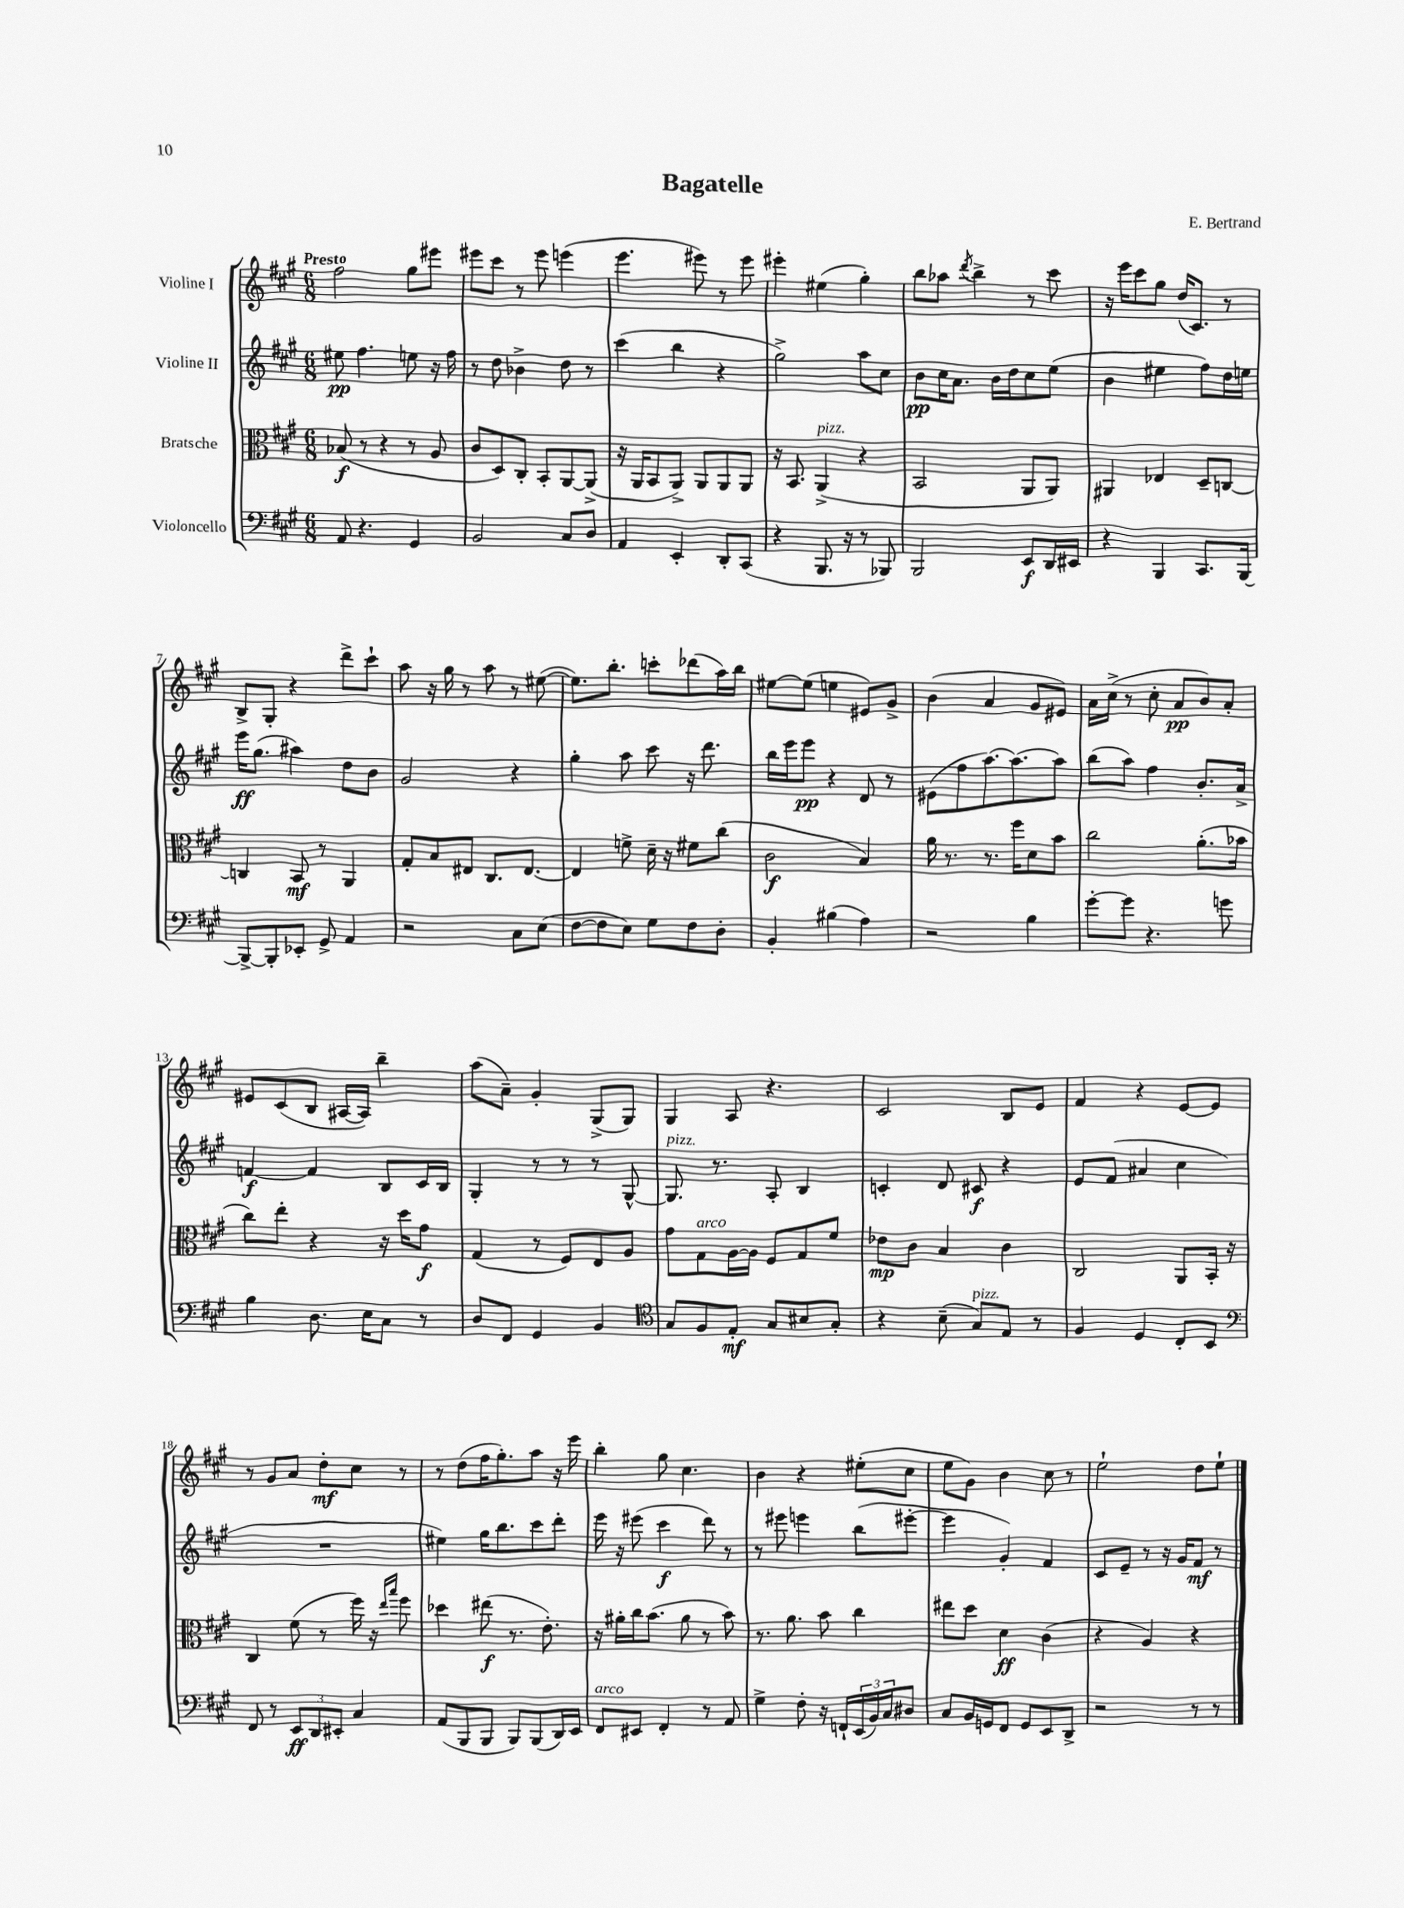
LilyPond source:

\header { title = "Bagatelle" composer = "E. Bertrand" }
<<
\new StaffGroup <<
\new Staff = "s0" \with { instrumentName = "Violine I" } {
    \clef treble \key a \major \numericTimeSignature \time 6/8 \tempo "Presto"
    fis''2 gis''8 eis'''8 |
    eis'''8 cis'''8 r8 eis'''8 e'''4( |
    e'''4. eis'''8) r8 eis'''8 |
    eis'''4-. eis''4( gis''4-.) |
    b''8 aes''8 \acciaccatura { d'''8 } b''4-> r8 cis'''8 |
    r16 e'''16 cis'''8 gis''8 d''16( cis'8.) r8 |
    b8-> gis8-. r4 d'''8-> cis'''8-! |
    a''8 r16 gis''16 r8 a''8 r8 eis''8~( |
    eis''8.) b''8.-. c'''8-. des'''8( a''16) b''16 |
    eis''8~ eis''8( e''4 eis'8) gis'8-> |
    b'4( a'4 gis'8 eis'8) |
    a'16 cis''16->( r8 cis''8-. a'8\pp b'8) a'8-. |
    eis'8 cis'8( b8 ais16~ ais16) b''4-- |
    a''8( a'8--) gis'4-. gis8->( gis8) |
    gis4 a8 r4. |
    cis'2 b8 e'8 |
    fis'4 r4 e'8~ e'8 |
    r8 gis'8 a'8 d''8-.\mf cis''8 r8 |
    r8 d''8( fis''16 gis''8.-.) a''8 r16 e'''16 |
    b''4-. gis''8 cis''4. |
    b'4 r4 eis''8-.( cis''8 |
    e''8 gis'8) b'4 cis''8 r8 |
    e''2-! d''8 e''8-! \bar "|." |
}
\new Staff = "s1" \with { instrumentName = "Violine II" } {
    \clef treble \key a \major \numericTimeSignature \time 6/8
    eis''8\pp fis''4. e''8 r16 fis''16 |
    r8 d''8 bes'4-> d''8 r8 |
    cis'''4( b''4 r4 |
    gis''2->) a''8 cis''8 |
    b'8\pp cis''16 a'8. b'16 d''16 cis''8 e''8( |
    b'4 eis''4 fis''8) d''16 e''16 |
    e'''16\ff gis''8.( ais''4) d''8 b'8 |
    gis'2 r4 |
    gis''4-. a''8 cis'''8 r16 d'''8. |
    b''16 e'''16 e'''8\pp r4 d'8 r8 |
    eis'8( fis''8 a''8.~) a''8.~ a''8 |
    b''8( a''8) fis''4 b'8.-. a'16-> |
    f'4~\f f'4 b8 cis'16 b16 |
    gis4-. r8 r8 r8 gis8~-^ |
    gis8.^\markup { \italic "pizz." } r8. a8-. b4 |
    c'4-. d'8 cis'8\f r4 |
    e'8 fis'8( ais'4 cis''4 |
    R2. |
    eis''4) gis''16 b''8. cis'''8 d'''8-. |
    e'''16 r16 eis'''8( cis'''4\f d'''8) r8 |
    r8 eis'''8 e'''4 b''8( eis'''8~-. |
    eis'''4 gis'4-.) fis'4 |
    cis'8 e'8-- r8 r16 gis'16 fis'8\mf r8 \bar "|." |
}
\new Staff = "s2" \with { instrumentName = "Bratsche" } {
    \clef alto \key a \major \numericTimeSignature \time 6/8
    bes8\f( r8 r4 r8 a8 |
    cis'8 d8) cis8-. b,8-. a,8~ a,8->( |
    r16 a,16 b,8 a,8->) a,8 a,8 a,8 |
    r16 b,8. a,4->^\markup { \italic "pizz." }( r4 |
    b,2 a,8 a,8) |
    ais,4 ees4 d8-- c8~ |
    c4 b,8\mf r8 a,4 |
    gis8-. b8 eis8 cis8. eis8.~ |
    eis4 f'8-> d'16-- r16 fis'8 cis''8( |
    cis'2\f b4) |
    a'16 r8. r8. fis''16 d'8 b'8 |
    cis''2 a'8.-.( bes'16 |
    cis''8) e''8-. r4 r16 d''16 gis'8\f |
    gis4( r8 fis8) e8 a8 |
    gis'8 gis8^\markup { \italic "arco" } a16~ a16 fis8 gis8 fis'8 |
    ees'8\mp cis'8 b4 cis'4 |
    cis2 a,8 b,16-. r16 |
    cis4 fis'8( r8 fis''16) r16 \grace { e''16 b''16 } fis''8 |
    des''4 eis''8\f( r8. e'8.-.) |
    r16 ais'16-. cis''16 b'8.( ais'8 r8 b'8) |
    r8. a'8. b'8 cis''4 |
    eis''8 d''8 d'4\ff cis'4( |
    r4 a4) r4 \bar "|." |
}
\new Staff = "s3" \with { instrumentName = "Violoncello" } {
    \clef bass \key a \major \numericTimeSignature \time 6/8
    a,8 r4. gis,4 |
    b,2 cis8 d8 |
    a,4 e,4-. d,8-. cis,8( |
    r4 b,,8. r16 r8 bes,,8) |
    b,,2 e,8\f d,16 eis,16 |
    r4 b,,4 cis,8. b,,16~ |
    b,,8~-> b,,8-. ees,8-. gis,8-> a,4 |
    r2 cis8 e8( |
    fis8~ fis8 e8) gis8 fis8 d8-. |
    b,4-. bis4( a4) |
    r2 b4 |
    gis'8~-. gis'8 r4. g'8 |
    b4 d8. e16 cis8 r8 |
    d8 fis,8 gis,4 b,4 |
    \clef tenor gis8 fis8 e8-.\mf gis8 bis8 gis8-. |
    r4 b8--( gis8^\markup { \italic "pizz." }) e8 r8 |
    fis4 d4 cis8-. b,8 |
    \clef bass fis,8 r8 \tuplet 3/2 { e,8\ff d,8 eis,8-. } cis4 |
    a,8( b,,8 b,,8 b,,8) b,,8( d,16) e,16 |
    fis,8^\markup { \italic "arco" } eis,8 fis,4-. r8 a,8 |
    gis4-> fis8-. r16 f,16-! \tuplet 3/2 { e,16( b,16) cis16 } dis8 |
    cis8 b,16 g,16 fis,8 g,8 e,8 d,8-> |
    r2 r8 r8 \bar "|." |
}
>>
>>
